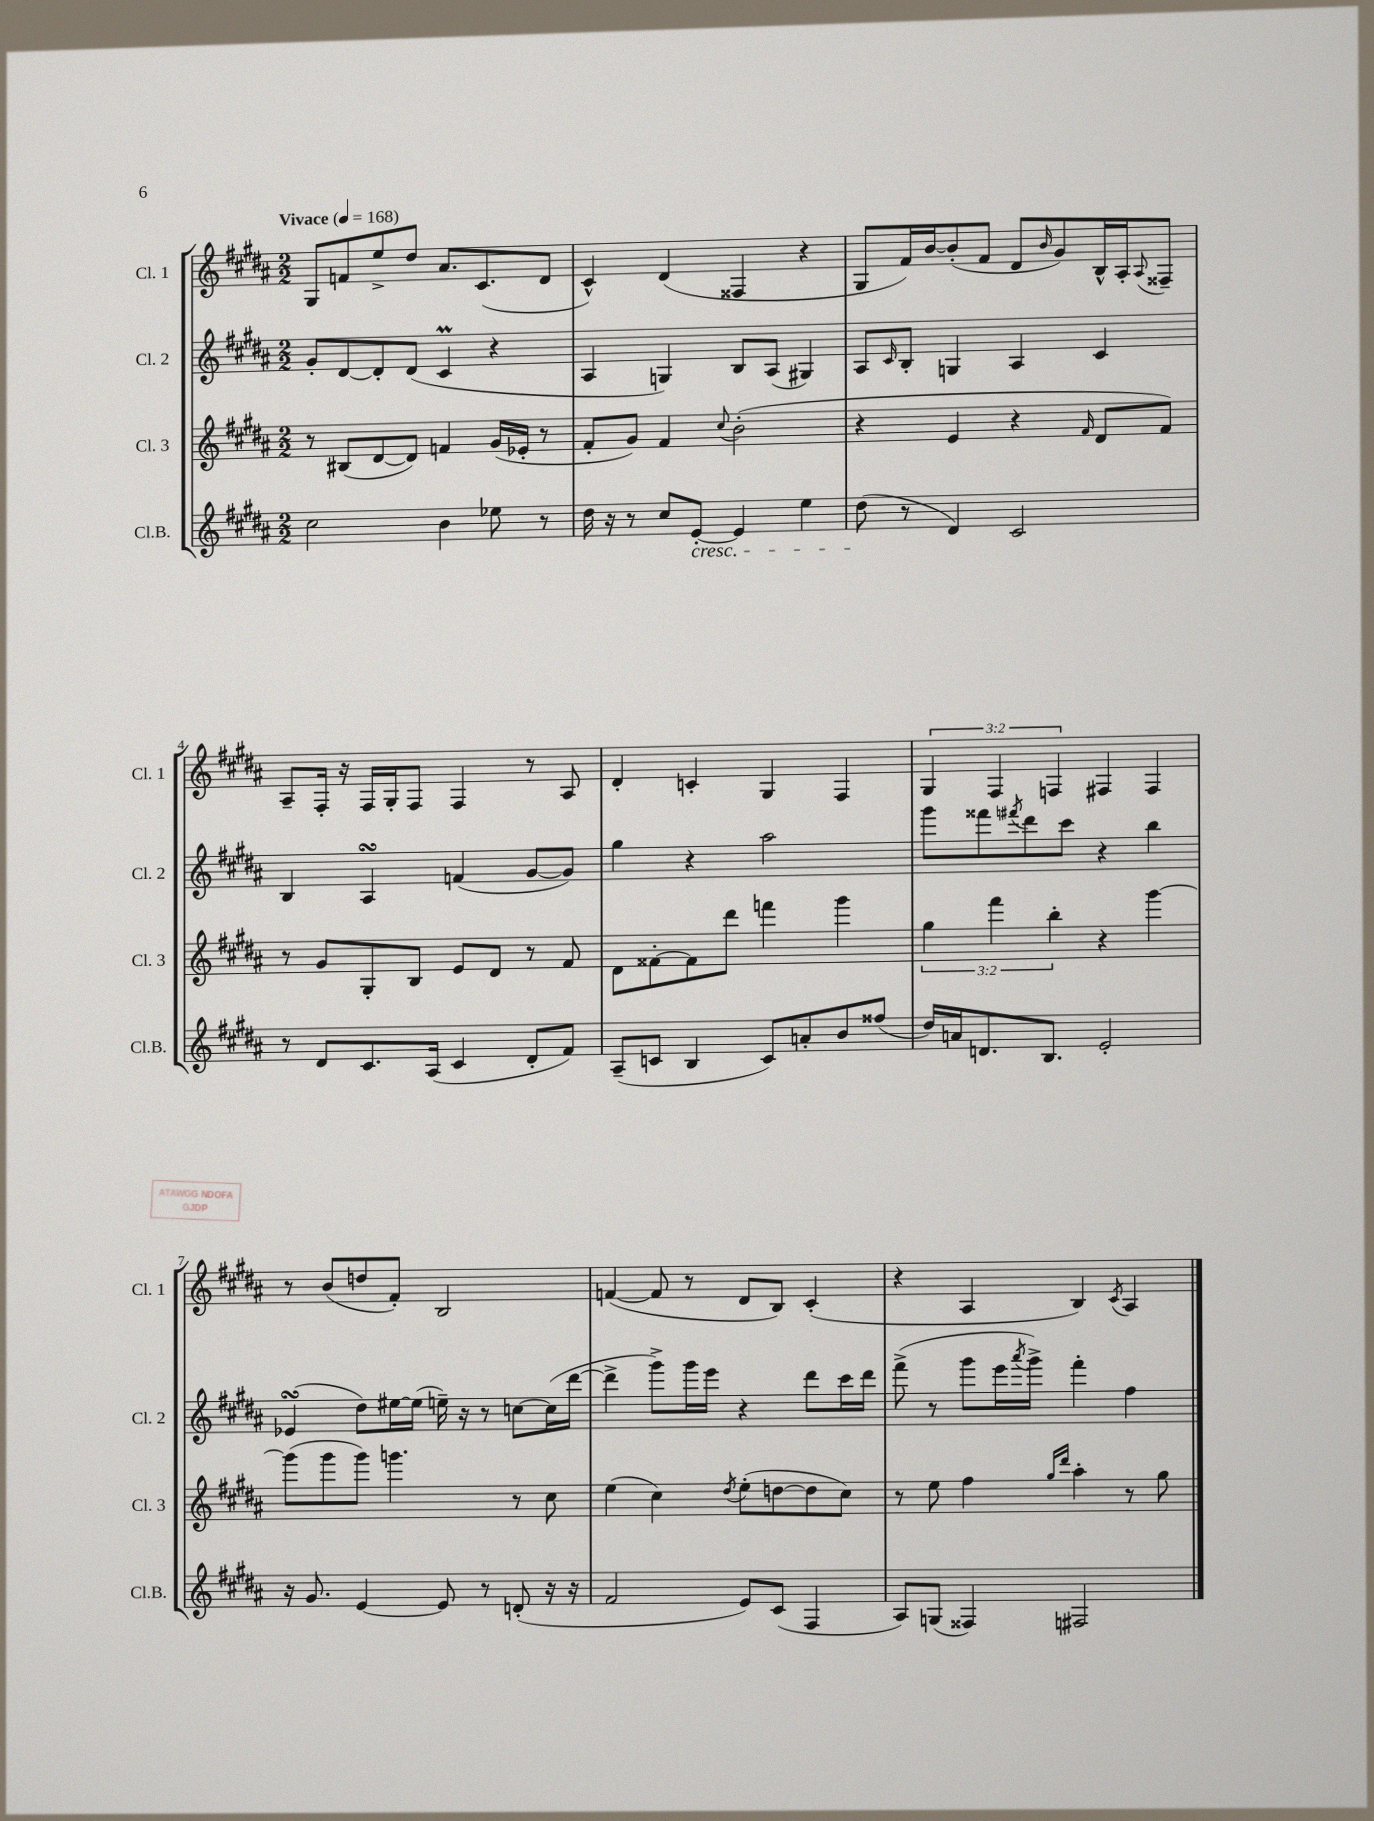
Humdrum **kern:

**kern	**kern	**kern	**kern
*part4	*part3	*part2	*part1
*staff4	*staff3	*staff2	*staff1
*I"Cl.B.	*I"Cl. 3	*I"Cl. 2	*I"Cl. 1
*I'Cl.B.	*I'Cl. 3	*I'Cl. 2	*I'Cl. 1
*clefG2	*clefG2	*clefG2	*clefG2
*k[f#c#g#d#a#]	*k[f#c#g#d#a#]	*k[f#c#g#d#a#]	*k[f#c#g#d#a#]
*M2/2	*M2/2	*M2/2	*M2/2
*MM168	*MM168	*MM168	*MM168
=1	=1	=1	=1
!	!	!	!LO:TX:a:B:t=Vivace
2cc#\	8r	8g#'/L	8G#/L
.	(8B#X/L	[8d#/	8fn/
.	[8d#/	8d#'/]	8ee^/
.	8d#/J])	(8d#/J	8dd#/J
4b\	4fn/	4c#M/	8.a#/L
.	.	.	(8.c#/
8ee-X\	(16g#/LL	4r	.
.	16e-X'/JJ	.	.
8r	8r	.	8d#/J
=2	=2	=2	=2
16dd#\	8f#'/L	4A#/	4c#^^/)
16r	.	.	.
8r	8g#/J)	.	.
8cc#/L	4f#/	4Gn/)	(4d#/
!LO:TX:b:i:t=cresc.	!	!	!
[8e'/J	.	.	.
.	8qqcc#/	.	.
4e/]	(2b'\	8B/L	4F##X/
.	.	(8A#/J	.
4ee\	.	4G#X/)	4r
=3	=3	=3	=3
(8dd#\	4r	8A#/L	8G#/L
.	.	16qqc#/	.
8r	.	8B'/J	16f#/L)
.	.	.	[16b/J
4d#/)	4e/	4Gn/	(8b'/]
.	.	.	8f#/J
2c#/	4r	4A#/	8d#/L
.	.	.	16qqb/
.	.	.	8g#/)
.	16qqf#/	.	.
.	8d#/L	4c#/	16B^^/L
.	.	.	16A#'/J
.	.	.	8qqA#/
.	8f#/J)	.	8F##X~/J
!!LO:LB:g=z
=4	=4	=4	=4
8r	8r	4B/	8A#~/L
8d#/L	8g#/L	.	16F#'/Jk
.	.	.	16r
8.c#/	8G#'/	4A#sSsS/	16F#/LL
.	.	.	16G#'/J
.	8B/J	.	8F#/J
(16A#/Jk	.	.	.
4c#/	8e/L	(4fn/	4F#/
.	8d#/J	.	.
8d#'/L	8r	[8g#/L	8r
8f#/J)	8f#/	8g#/J])	8A#/
=5	=5	=5	=5
(8A#~/L	8d#\L	4gg#\	4d#'/
8cn/J	[8f##X'\	.	.
4B/	8f##\]	4r	4cn'/
.	8ddd#\J	.	.
8c/L)	4fffn\	2aa#\	4G#/
8an'/	.	.	.
8b/	4ggg#\	.	4F#/
(8ff##X/J	.	.	.
=6	=6	=6	=6
16dd#/LL)	6gg#\	8ggg#\L	6G#/
16an/J	.	.	.
8.dn/	.	8fff##X\	.
.	6fff#\	.	6F#/
.	.	8qfff#X/	.
.	.	8ddd#\	.
8.B/J	.	.	.
.	6bb'\	.	6Fn/
.	.	8ccc#\J	.
2e'/	4r	4r	4F#X/
.	[4ggg#\	4bb\	4F#/
!!LO:LB:g=z
=7	=7	=7	=7
16r	(8ggg#\L]	(4e-XsSSs/	8r
8.g#/	.	.	.
.	8ggg#\	.	(8b/L
[4e/	8ggg#\J)	8dd#\L)	8ddn/
.	4.gggn\	[16ee#X\L	8f#'/J)
.	.	(16ee#\JJ]	.
8e/]	.	16een~\)	2B/
.	.	16r	.
8r	.	8r	.
(8dn'/	8r	[8ccn\L	.
16r	8cc#\	(16cc\L]	.
16r	.	[16ddd#\JJ	.
=8	=8	=8	=8
2f#/	(4ee\	4ddd#^\]	([4fn/
.	4cc#\)	8ggg#^\L)	8f/]
.	.	16ggg#\L	8r
.	.	16eee\JJ	.
.	8qdd#/	.	.
8e/L)	(8ee'\L	4r	8d#/L
(8c#/J	[8ddn\	.	8B/J)
4F#/	8dd\]	8ddd#\L	(4c#'/
.	8cc#\J)	16ccc#\L	.
.	.	16ddd#\JJ	.
=9	=9	=9	=9
8A#/L)	8r	(8fff#^\	4r
(8Gn/J	8ee\	8r	.
4F##X/)	4ff#\	8ggg#\L	4A#/
.	.	16eee\L	.
.	.	8qaaa#/	.
.	.	16ggg#^\JJ)	.
.	16qqgg#/LL	.	.
.	16qqddd#/JJ	.	.
2F#X/	4aa#'\	4fff#'\	4B/)
.	.	.	8qc#/
.	8r	4ff#\	4A#/
.	8gg#\	.	.
==	==	==	==
*-	*-	*-	*-
